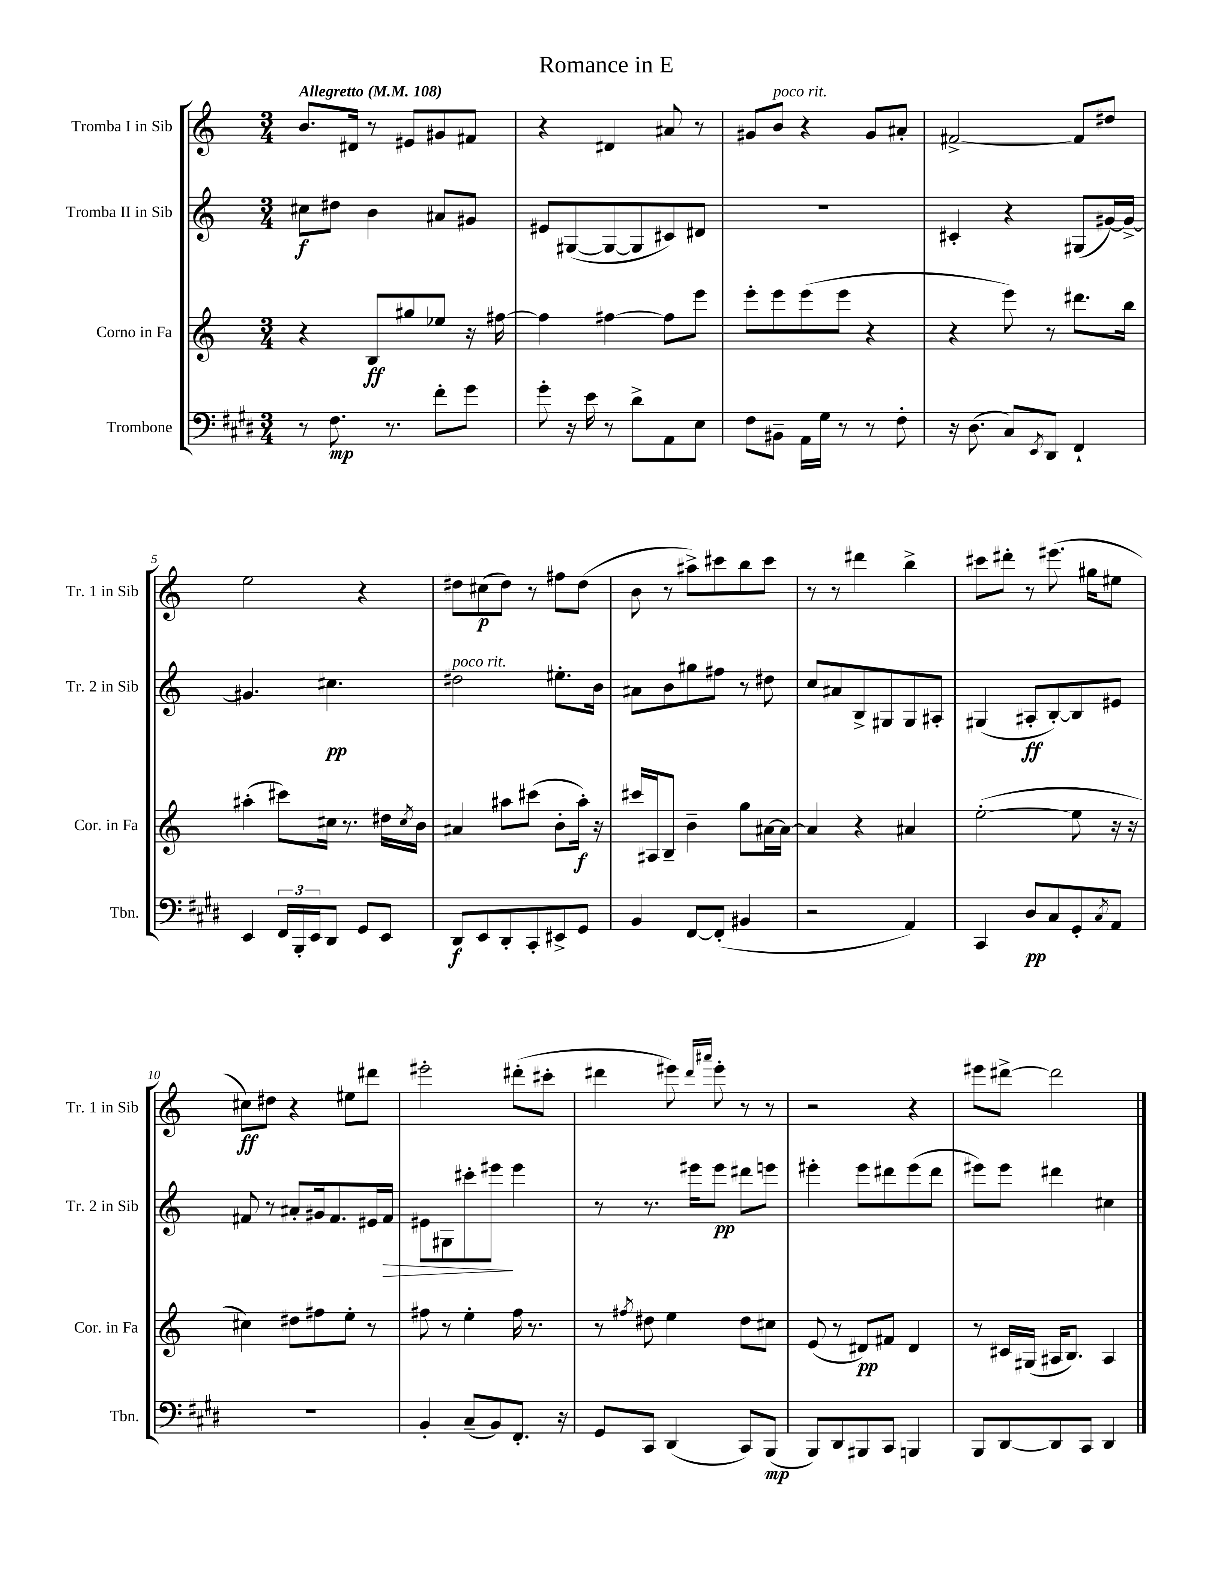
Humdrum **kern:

**kern	**kern	**kern	**kern
*staff4	*staff3	*staff2	*staff1
*clefF4	*clefG2	*clefG2	*clefG2
*k[f#c#g#d#]	*k[]	*k[]	*k[]
*M3/4	*M3/4	*M3/4	*M3/4
*MM108	*MM108	*MM108	*MM108
8r	4r	8cc#	8.b
8.F#	.	8dd#	.
.	.	.	16d#
.	8B	4b	8r
8.r	.	.	.
.	8gg#	.	8e#
8f#'	8ee-	8a#	8g#
8g#	16r	8g#	8f#
.	[16ff#	.	.
=	=	=	=
8g#'	4ff#]	8e#	4r
16r	.	([8G#	.
16e	.	.	.
8r	[4ff#	8G#_	4d#
8d#^	.	8G#]	.
8AA	8ff#]	8c#)	8a#
8E	8eee	8d#	8r
=	=	=	=
8F#	8eee'	2.r	8g#
8BB#~	8eee	.	8b
16AA	(8eee	.	4r
16G#	.	.	.
8r	8eee	.	.
8r	4r	.	8g#
8F#'	.	.	8a#'
=	=	=	=
16r	4r	4c#'	[2f#^
(8.D#	.	.	.
8C#)	8eee)	4r	.
8qEE	.	.	.
8DD#	8r	.	.
4FF#`	8.ddd#	(8G#	8f#]
.	.	[16g#)	8dd#
.	16bb	16g#^_	.
=	=	=	=
4EE	(4aa#'	4.g#]	2ee
24FF#	8ccc#)	.	.
24BBB'	.	.	.
24EE	.	.	.
8DD#	16cc#	4.cc#	.
.	8.r	.	.
8GG#	.	.	4r
8EE	16dd#	.	.
.	8qcc#	.	.
.	16b	.	.
=	=	=	=
8DD#	4a#	2dd#	8dd#
8EE	.	.	(8cc#
8DD#'	8aa#	.	8dd#)
8CC#'	(8ccc#	.	8r
8EE#^	8b'	8.ee#'	8ff#
8GG#	16aa#')	.	(8dd#
.	16r	16b	.
=	=	=	=
4BB	16ccc#	8a#	8b
.	16A#	.	.
.	8B~	8b	8r
[8FF#	4b~	8gg#	8aa#^)
(8FF#']	.	8ff#	8ccc#
4BB#	8gg	8r	8bb
.	[16a#	8dd#	8ccc#
.	16a#_	.	.
=	=	=	=
2r	4a#]	8cc	8r
.	.	8a#	8r
.	4r	8B^	4ddd#
.	.	8G#	.
4AA)	4a#	8G#	4bb^
.	.	8A#'	.
=	=	=	=
4CC#	([2ee'	(4G#	8ccc#
.	.	.	8ddd#'
8D#	.	8A#'	8r
8C#	.	[8B')	(8.eee#
8GG#'	8ee]	8B]	.
.	.	.	16gg#
8qC#	.	.	.
8AA	16r	8e#	8ee#
.	16r	.	.
=	=	=	=
2.r	4cc#)	8f#	8cc#)
.	.	8r	8dd#
.	8dd#	8a#'	4r
.	8ff#	16g#	.
.	.	8.f#	.
.	8ee'	.	8ee#
.	8r	16e#	8ddd#
.	.	16f#	.
=	=	=	=
4BB'	8ff#	8e#	2eee#'
.	8r	8G#	.
(8C#~	4ee'	8ccc#'	.
8BB)	.	8eee#	.
8.FF#'	16ff#	4eee#	(8ddd#'
.	8.r	.	.
.	.	.	8ccc#'
16r	.	.	.
=	=	=	=
8GG#	8r	8r	4ddd#
.	8qff#	.	.
8CC#	8dd#	8.r	.
(4DD#	4ee	.	8eee#)
.	.	16eee#	.
.	.	.	16qqddd#
.	.	.	16qqaaa#
.	.	8eee#	8eee#'
8CC#)	8dd#	8ddd#	8r
(8BBB	8cc#	8eee	8r
=	=	=	=
8BBB)	(8e	4eee#'	2r
8DD#	8r	.	.
8BBB#	8d#)	8eee#	.
8CC#	8f#	8ddd#	.
4BBB	4d#	(8eee#	4r
.	.	8ddd#	.
=	=	=	=
8BBB	8r	8eee#)	8eee#
[8DD#	16c#	8eee#	[8ddd#^
.	(16G#	.	.
8DD#]	16A#	4ddd#	2ddd#]
.	8.B)	.	.
8CC#	.	.	.
4DD#	4A#	4cc#	.
==	==	==	==
*-	*-	*-	*-
